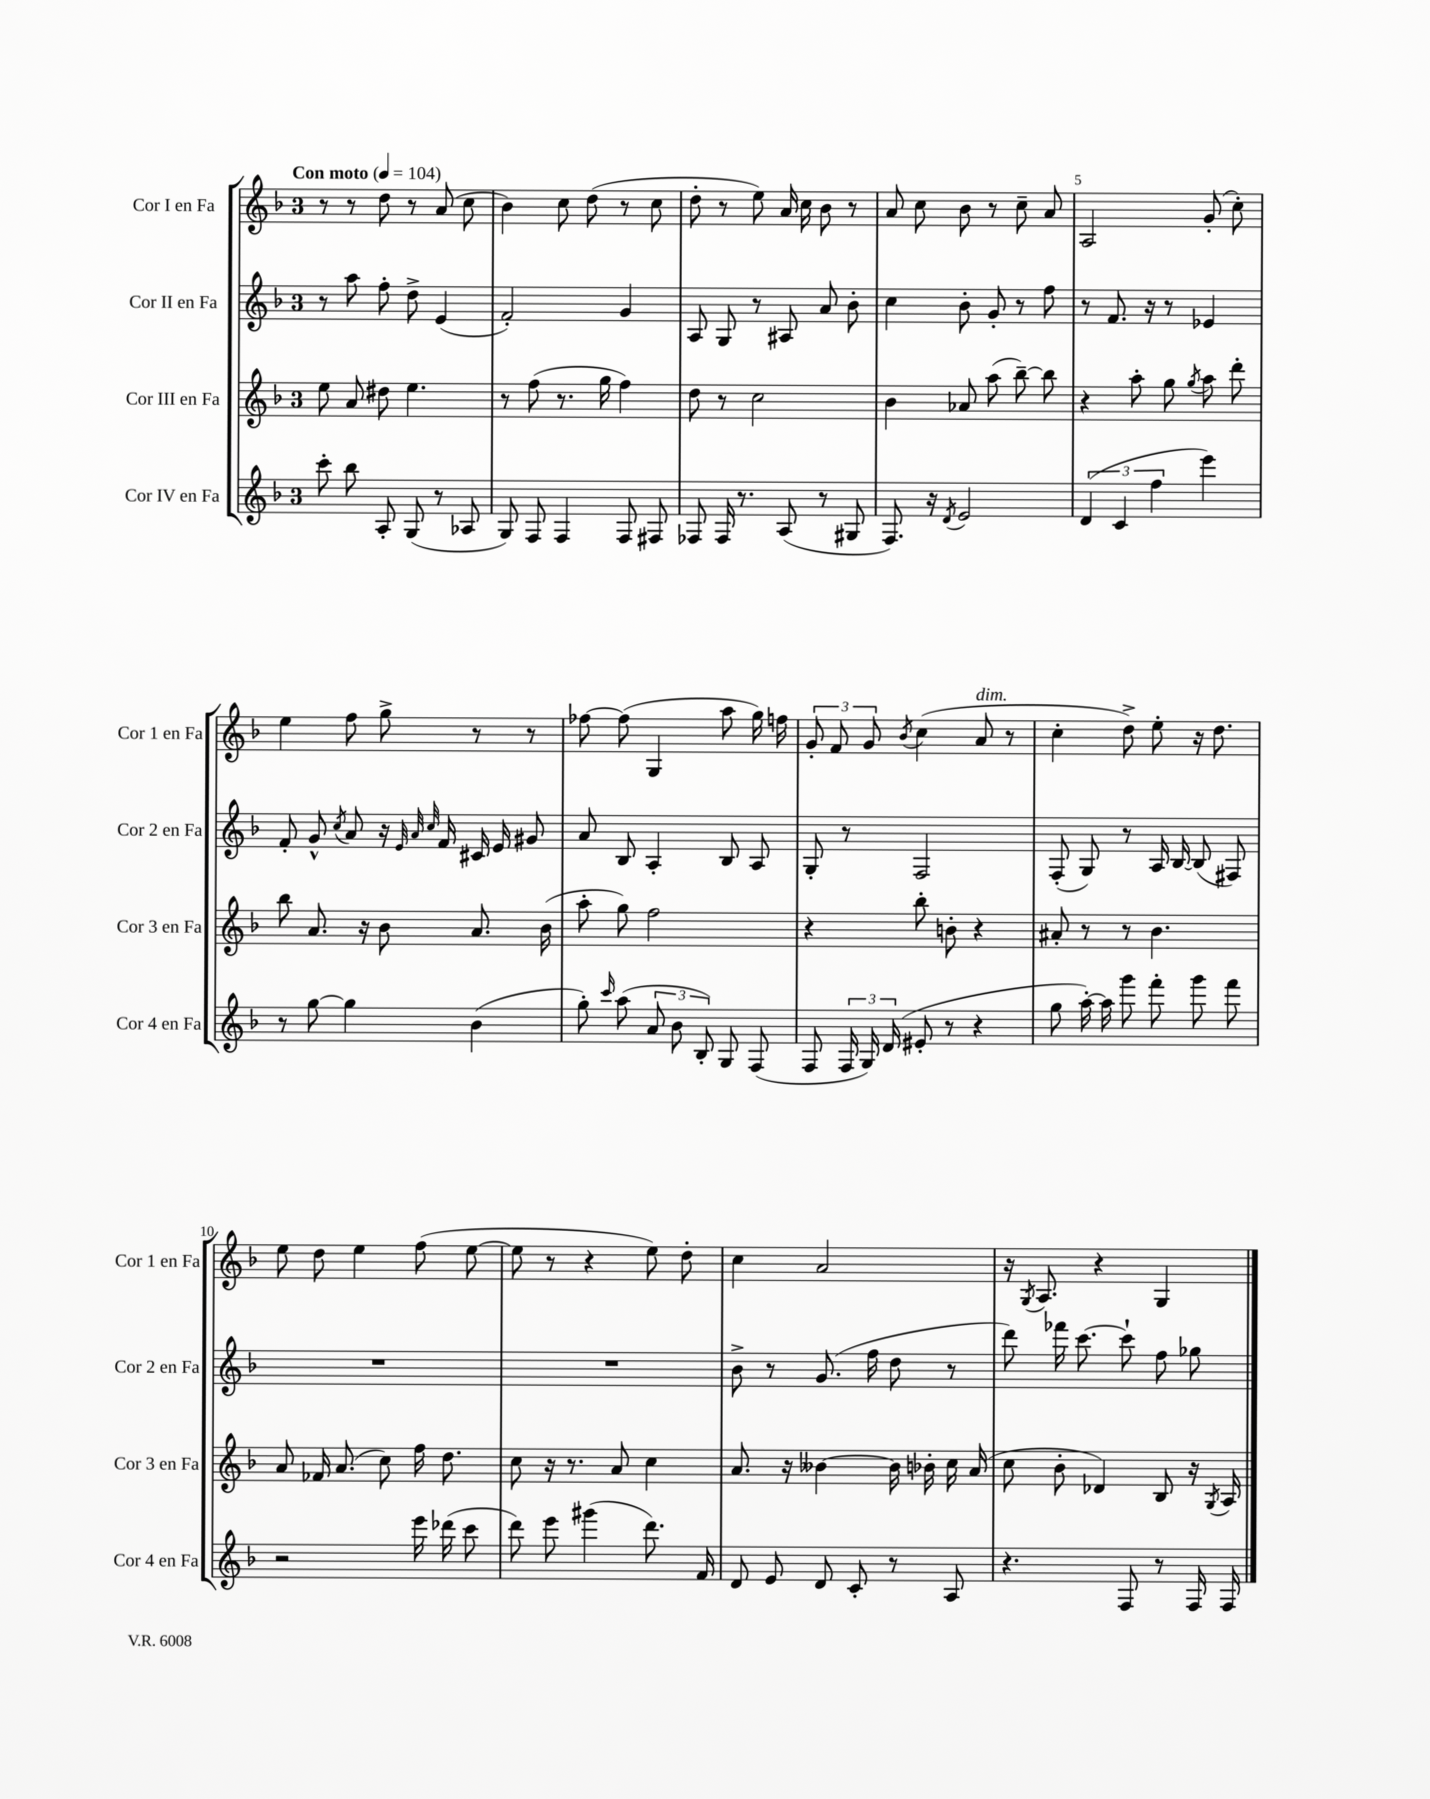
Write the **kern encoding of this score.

**kern	**kern	**kern	**kern
*part4	*part3	*part2	*part1
*staff4	*staff3	*staff2	*staff1
*I"Cor IV en Fa	*I"Cor III en Fa	*I"Cor II en Fa	*I"Cor I en Fa
*I'Cor 4 en Fa	*I'Cor 3 en Fa	*I'Cor 2 en Fa	*I'Cor 1 en Fa
*clefG2	*clefG2	*clefG2	*clefG2
*k[b-]	*k[b-]	*k[b-]	*k[b-]
*M3/4	*M3/4	*M3/4	*M3/4
*MM104	*MM104	*MM104	*MM104
=1	=1	=1	=1
!	!	!	!LO:TX:a:B:t=Con moto
8ccc'\	8ee\	8r	8r
8bb-\	8a/	8aa\	8r
8A'/	8dd#X\	8ff'\	8dd\
(8G/	4.ee\	8dd^\	8r
8r	.	(4e/	(8a/
8A-X/	.	.	8cc\
=2	=2	=2	=2
8G/)	8r	2f'/)	4b-\)
8F/	(8ff\	.	.
4F/	8.r	.	8cc\
.	.	.	(8dd\
.	16gg\	.	.
8F/	4ff\)	4g/	8r
8F#X/	.	.	8cc\
=3	=3	=3	=3
8F-X/	8dd\	8A/	8dd'\
16F-/	8r	8G/	8r
8.r	.	.	.
.	2cc\	8r	8ee\)
(8A/	.	8A#X/	16a/
.	.	.	16cc\
8r	.	8a/	8b-\
8G#X/	.	8b-'\	8r
=4	=4	=4	=4
8.F/)	4b-\	4cc\	8a/
.	.	.	8cc\
16r	.	.	.
8qd/	.	.	.
2e/	8a-X/	8b-'\	8b-\
.	(8aa\	8g'/	8r
.	[8bb-~\)	8r	8cc~\
.	8bb-\]	8ff\	8a/
=5	=5	=5	=5
(6d/	4r	8r	2A/
.	.	8.f/	.
6c/	.	.	.
.	8aa'\	.	.
.	.	16r	.
6ff\	.	.	.
.	8gg\	8r	.
.	8qgg/	.	.
4eee\)	8aa\	4e-X/	(8g'/
.	8ddd'\	.	8cc'\)
!!LO:LB:g=z
=6	=6	=6	=6
8r	8bb-\	8f'/	4ee\
[8gg\	8.a/	8g^^/	.
.	.	8qcc/	.
4gg\]	.	8a/	8ff\
.	16r	.	.
.	8b-\	16r	8gg^\
.	.	32qqe/	.
.	.	32qqa/	.
.	.	32qqcc/	.
.	.	16f/	.
(4b-\	8.a/	16c#X/	8r
.	.	16e/	.
.	.	8g#X/	8r
.	(16b-\	.	.
=7	=7	=7	=7
8gg'\)	8aa'\	8a/	[8ff-X\
16qqccc/	.	.	.
(8aa\	8gg\)	8B-/	(8ff-\]
12a/	2ff\	4A'/	4G/
12b-\	.	.	.
12B-'/)	.	.	.
8G/	.	8B-/	8aa\
(8F/	.	8A/	16gg\)
.	.	.	16ffn\
=8	=8	=8	=8
8F/	4r	8G'/	12g'/
.	.	.	12f/
24F/	.	8r	.
24G/)	.	.	12g/
(24d/	.	.	.
.	.	.	8qb-/
8e#X'/	8bb-'\	2F/	(4cc\
8r	8bn'\	.	.
!	!	!	!LO:TX:a:i:t=dim.
4r	4r	.	8a/
.	.	.	8r
=9	=9	=9	=9
8gg\	8a#X'/	(8F'/	4cc'\
[16aa'\)	8r	8G/)	.
16aa\]	.	.	.
8ggg\	8r	8r	8dd^\)
8fff'\	4.b-\	16A/	8ee'\
.	.	[16B-/	.
8ggg\	.	(8B-/]	16r
.	.	.	8.dd\
8fff\	.	8F#X/)	.
!!LO:LB:g=z
=10	=10	=10	=10
2r	8a/	2.r	8ee\
.	16f-X/	.	8dd\
.	(8.a/	.	.
.	.	.	4ee\
.	8cc\)	.	.
16eee\	16ff\	.	(8ff\
(16ddd-X\	8.dd\	.	.
8ccc\	.	.	[8ee\
=11	=11	=11	=11
8ddd\)	8cc\	2.r	8ee\]
8eee\	16r	.	8r
.	8.r	.	.
(4ggg#X\	.	.	4r
.	8a/	.	.
8.ddd\)	4cc\	.	8ee\)
.	.	.	8dd'\
16f/	.	.	.
=12	=12	=12	=12
8d/	8.a/	8b-^\	4cc\
8e/	.	8r	.
.	16r	.	.
8d/	[4b--X\	(8.g/	2a/
8c'/	.	.	.
.	.	16ff\	.
8r	16b--\]	8dd\	.
.	16b-X'\	.	.
8A/	16cc\	8r	.
.	(16a/	.	.
=13	=13	=13	=13
4.r	8cc\	8ddd\)	16r
.	.	.	8qG/
.	.	.	8.A/
.	8b-'\	16fff-X\	.
.	.	[8.ccc\	.
.	4d-X/)	.	4r
8F/	.	8ccc`\]	.
8r	8B-/	8ff\	4G/
16F/	16r	8gg-X\	.
.	8qG/	.	.
16F/	16A/	.	.
==	==	==	==
*-	*-	*-	*-
